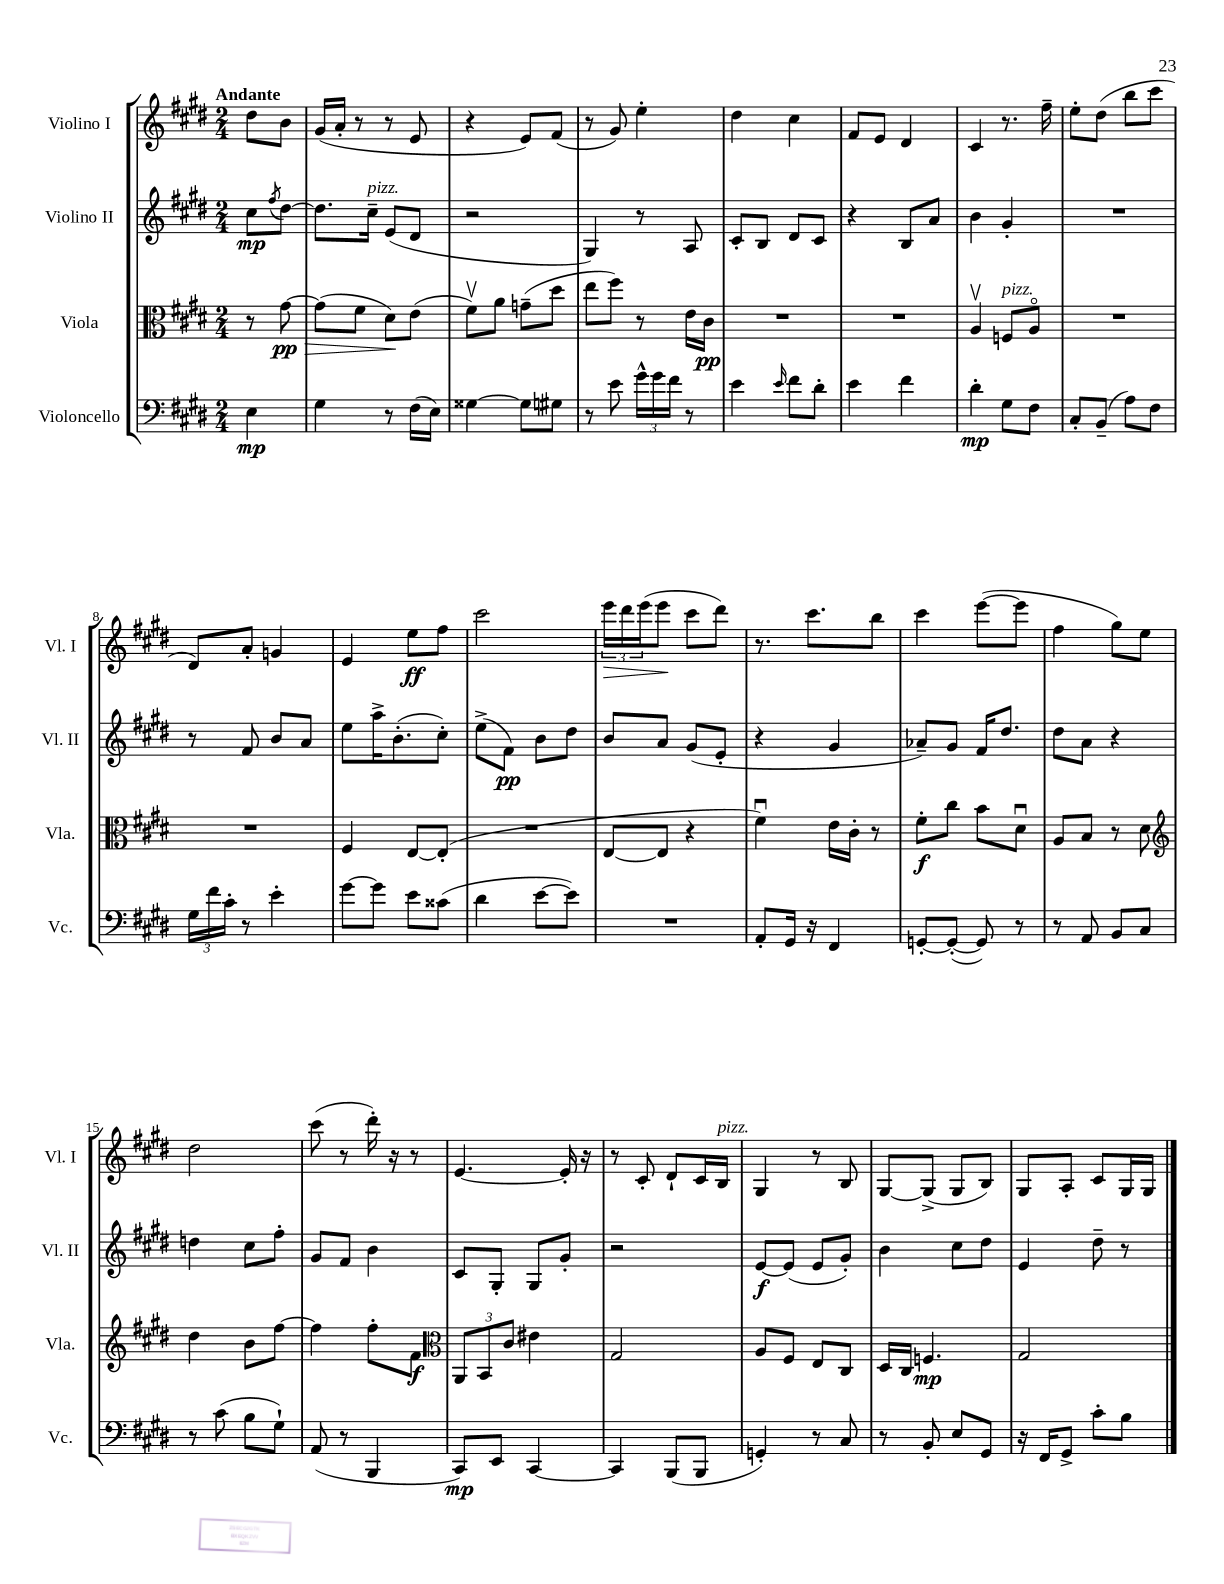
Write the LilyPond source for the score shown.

<<
\new StaffGroup <<
\new Staff = "s0" \with { instrumentName = "Violino I" shortInstrumentName = "Vl. I" } {
    \clef treble \key e \major \numericTimeSignature \time 2/4 \partial 4 \tempo "Andante"
    dis''8 b'8 |
    gis'16( a'16-. r8 r8 e'8 |
    r4 e'8) fis'8( |
    r8 gis'8) e''4-. |
    dis''4 cis''4 |
    fis'8 e'8 dis'4 |
    cis'4 r8. fis''16-- |
    e''8-. dis''8( b''8 cis'''8 |
    dis'8) a'8-. g'4 |
    e'4 e''8\ff fis''8 |
    cis'''2 |
    \tuplet 3/2 { e'''16\> dis'''16 e'''16( } e'''8\! cis'''8 dis'''8) |
    r8. cis'''8. b''8 |
    cis'''4 e'''8~( e'''8 |
    fis''4 gis''8) e''8 |
    dis''2 |
    cis'''8( r8 dis'''16-.) r16 r8 |
    e'4.~ e'16-. r16 |
    r8 cis'8-. dis'8-! cis'16 b16^\markup { \italic "pizz." } |
    gis4 r8 b8 |
    gis8~ gis8->( gis8 b8) |
    gis8 a8-. cis'8 gis16 gis16 \bar "|." |
}
\new Staff = "s1" \with { instrumentName = "Violino II" shortInstrumentName = "Vl. II" } {
    \clef treble \key e \major \numericTimeSignature \time 2/4 \partial 4
    cis''8\mp \acciaccatura { fis''8 } dis''8~ |
    dis''8. cis''16--^\markup { \italic "pizz." } e'8( dis'8 |
    r2 |
    gis4) r8 a8 |
    cis'8-. b8 dis'8 cis'8 |
    r4 b8 a'8 |
    b'4 gis'4-. |
    R2 |
    r8 fis'8 b'8 a'8 |
    e''8 a''16-> b'8.-.( cis''8-.) |
    e''8->( fis'8\pp) b'8 dis''8 |
    b'8 a'8 gis'8( e'8-. |
    r4 gis'4 |
    aes'8--) gis'8 fis'16 dis''8. |
    dis''8 a'8 r4 |
    d''4 cis''8 fis''8-. |
    gis'8 fis'8 b'4 |
    cis'8 gis8-. gis8 gis'8-. |
    r2 |
    e'8~\f e'8( e'8 gis'8-.) |
    b'4 cis''8 dis''8 |
    e'4 dis''8-- r8 \bar "|." |
}
\new Staff = "s2" \with { instrumentName = "Viola" shortInstrumentName = "Vla." } {
    \clef alto \key e \major \numericTimeSignature \time 2/4 \partial 4
    r8 gis'8~\pp\> |
    gis'8( fis'8 dis'8\!) e'8( |
    fis'8\upbow) a'8 g'8--( dis''8 |
    e''8 fis''8) r8 e'16 cis'16\pp |
    R2 |
    R2 |
    a4\upbow f8^\markup { \italic "pizz." } a8\flageolet |
    R2 |
    R2 |
    fis4 e8~ e8-.( |
    R2 |
    e8~ e8 r4 |
    fis'4\downbow) e'16 cis'16-. r8 |
    fis'8-.\f cis''8 b'8 dis'8\downbow |
    a8 b8 r8 dis'8 |
    \clef treble dis''4 b'8 fis''8~ |
    fis''4 fis''8-. fis'8\f |
    \clef alto \tuplet 3/2 { a,8 b,8 cis'8 } eis'4 |
    gis2 |
    a8 fis8 e8 cis8 |
    dis16 cis16 f4.\mp |
    gis2 \bar "|." |
}
\new Staff = "s3" \with { instrumentName = "Violoncello" shortInstrumentName = "Vc." } {
    \clef bass \key e \major \numericTimeSignature \time 2/4 \partial 4
    e4\mp |
    gis4 r8 fis16( e16) |
    gisis4~ gisis8 gis8 |
    r8 e'8 \tuplet 3/2 { gis'16-^ gis'16 fis'16 } r8 |
    e'4 \grace { e'16 } fis'8 dis'8-. |
    e'4 fis'4 |
    dis'4-.\mp gis8 fis8 |
    cis8-. b,8--( a8) fis8 |
    \tuplet 3/2 { gis16 fis'16 cis'16-. } r8 e'4-. |
    gis'8~ gis'8 e'8 cisis'8( |
    dis'4 e'8~ e'8) |
    R2 |
    a,8-. gis,16 r16 fis,4 |
    g,8~-. g,8~-.( g,8) r8 |
    r8 a,8 b,8 cis8 |
    r8 cis'8( b8 gis8-!) |
    a,8( r8 b,,4 |
    cis,8\mp) e,8 cis,4~ |
    cis,4 b,,8( b,,8 |
    g,4-.) r8 cis8 |
    r8 b,8-. e8 gis,8 |
    r16 fis,16 gis,8-> cis'8-. b8 \bar "|." |
}
>>
>>
